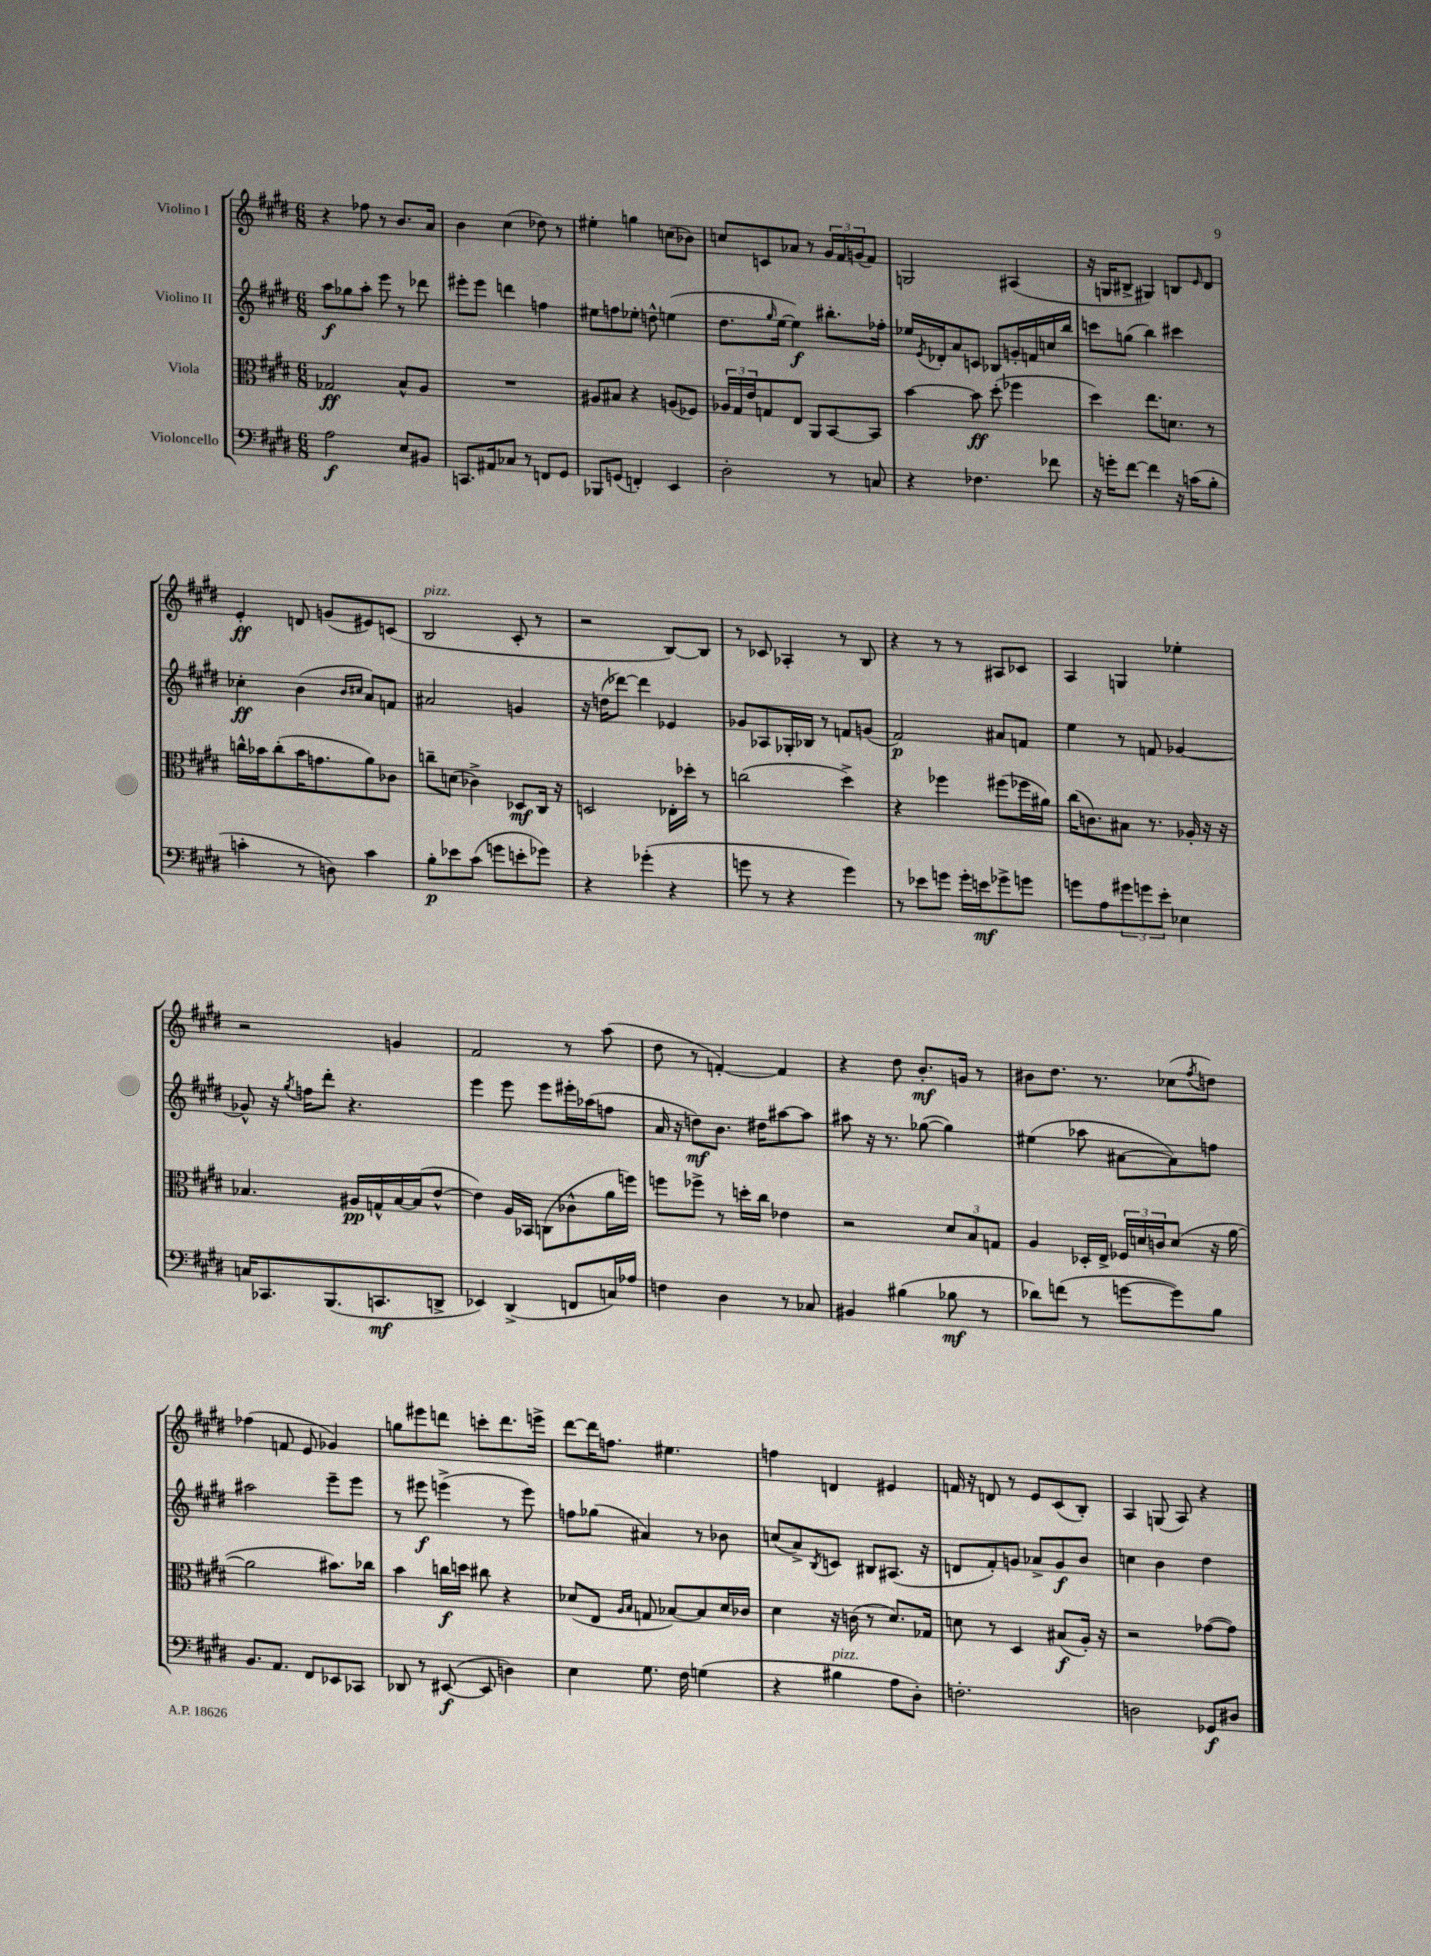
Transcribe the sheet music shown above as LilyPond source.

<<
\new StaffGroup <<
\new Staff = "s0" \with { instrumentName = "Violino I" } {
    \clef treble \key e \major \numericTimeSignature \time 6/8
    r4 fes''8 r8 b'8. a'16 |
    b'4 cis''4( des''8) r8 |
    eis''4-. g''4 c''8( bes'8) |
    c''8 c'8 aes'8 r8 \tuplet 3/2 { gis'16 fis'16 g'16( } fis'8) |
    g2 ais4( |
    r16 g16 bis8-> gis4) b8 \grace { e'16 } dis'8 |
    e'4-.\ff d'8 g'8( eis'8) c'8( |
    b2^\markup { \italic "pizz." } cis'8-. r8 |
    r2 b8~) b8 |
    r8 ces'8 aes4-. r8 b8 |
    r4 r8 r8 ais8 ces'8 |
    a4 g4 ees''4-. |
    r2 g'4 |
    fis'2 r8 a''8( |
    dis''8 r8 f'4~-.) f'4 |
    r4 dis''8 b'8.-.\mf g'16 r8 |
    bis'8 dis''8. r8. ces''8( \acciaccatura { fis''8 } d''8) |
    fes''4( f'8 e'8 ges'4) |
    g''8 eis'''8 d'''8 c'''8-. d'''8. e'''16-> |
    dis'''8~ dis'''16 f''8. eis''4. |
    f''4 d'4 eis'4 |
    f'16 r16 d'8 r8 e'8 cis'8( b8-.) |
    a4 g8( a8) r4 \bar "|." |
}
\new Staff = "s1" \with { instrumentName = "Violino II" } {
    \clef treble \key e \major \numericTimeSignature \time 6/8
    a''8\f ges''8 a''8-. e'''8 r8 des'''8 |
    eis'''8-. eis'''8 d'''4 f''4 |
    eis''8 f''8 ees''8-. d''8-^ e''4( |
    dis''8. \grace { gis''16 } e''16~ e''4\f) bis''8.-. fes''16-. |
    ees''16 \acciaccatura { e'8 } des'16-. a'8 c'8 bes8 g'16-. f'16 c''16 b''16 |
    c'''8 g''8( b''4) cis'''4 |
    ces''4-.\ff b'4( \grace { b'16 cis''16 } a'8) f'8 |
    ais'2 g'4 |
    r16 d''16( des'''8~) des'''4 ees'4 |
    ges'8 aes8 ges16-. bes16 r8 f'8 g'8( |
    fis'2\p) ais'8 f'8 |
    e''4 r8 f'8 ges'4~ |
    ges'8-^ r16 \acciaccatura { gis''8 } f''16 dis'''8-. r4. |
    e'''4 e'''8 e'''8 eis'''16-. aes''16( f''8 |
    a'16 r16 d''8\mf) b'8. dis''16 ais''8~ ais''8 |
    ais''8 r16 r8. ges''8~( ges''4) |
    eis''4( aes''8 ais'8~ ais'8) f''8 |
    ais''2 e'''8-- e'''8 |
    r8 eis'''8\f e'''4->( r8 e'''8) |
    f''8 ges''8( ais'4) r8 bes'8 |
    c''8( a'8->) \acciaccatura { b8 } c'8 bis8 ais8.( r16 |
    d'8 fis'8-.) g'8 aes'8-> g'8\f b'8 |
    c''4 b'4 dis''4 \bar "|." |
}
\new Staff = "s2" \with { instrumentName = "Viola" } {
    \clef alto \key e \major \numericTimeSignature \time 6/8
    ges2\ff b8-^ a8 |
    R2. |
    ais8 bis8 r4 a8( fes8) |
    \tuplet 3/2 { aes16 gis16 e'16 } g8 e8 a,8 b,8~ b,8 |
    b'4~ b'8\ff dis''8-.( fes''4 |
    dis''4) e''8. d'8. r8 |
    c''16-^ bes'16 c''8-.( bes'16 g'8. a'8) ces'8 |
    c''8-- d'8( ces'4->) des8\mf cis16 r16 |
    d2 ees16-. des''16-. r8 |
    c''2( dis''4->) |
    r4 fes''4 fis''8( fes''16 ais'16) |
    cis''16( c'8.) bis8 r8. aes16-. r16 r16 |
    bes4. ais16\pp g16-^ bes16~ bes16( e'8~-^ |
    e'4) a16 bes,16 c8( ces'8-^ a'16 f''16) |
    f''8 fes''8-> r8 d''16-. cis''16 ees'4 |
    r2 \tuplet 3/2 { dis'8 b8 g8 } |
    a4 des16-. e16-> \tuplet 3/2 { fes16 d'16 c'16 } d'8( r16 a'16~ |
    a'2 bis'8.) ces''16 |
    b'4 c''16\f d''16 cis''8 r4 |
    des'8( e8 \grace { a16 b16 } g8 bes8~) bes8 des'16 ces'16 |
    dis'4 r16 c'16( r8 dis'8.) ges16 |
    d'8 r8 dis4 bis8\f( a16-.) r16 |
    r2 ges'8~( ges'8) \bar "|." |
}
\new Staff = "s3" \with { instrumentName = "Violoncello" } {
    \clef bass \key e \major \numericTimeSignature \time 6/8
    a2\f e8 bis,8 |
    c,8. ais,16 ces8 r8 f,8 gis,8 |
    bes,,8 g,8( f,4-.) e,4 |
    dis2-. r8 c8 |
    r4 fes4. fes'8 |
    r16 g'16-. fis'8~ fis'4 r16 c'16( b8-. |
    c'4-. r8 d8) c'4 |
    b8-.\p ees'8 cis'8( g'8 e'8-. ges'8) |
    r4 ges'4-.( r4 |
    g'8 r8 r4 g'4) |
    r8 ees'8 g'8 g'16-. e'16\mf ges'8-> g'8 |
    g'8 a8 \tuplet 3/2 { gis'8 g'8 e'8-. } ees4 |
    c16 ces,8. b,,8.( c,8.\mf d,8-> |
    ees,4) dis,4->( f,8 c16) aes16 |
    f4 dis4 r8 ces8 |
    bis,4 bis4( bes8\mf r8 |
    des'8) f'8( r8 g'8~ g'8) b8 |
    b,8. a,8. fis,8 ees,8 ces,8 |
    des,8 r8 eis,8~\f( eis,8 d4) |
    e4 gis8. fis16 g4( |
    r4 bis4^\markup { \italic "pizz." } a8 dis8-.) |
    f2.-. |
    d2 ges,8\f dis8 \bar "|." |
}
>>
>>
\layout { \context { \Score \remove "Bar_number_engraver" } }
